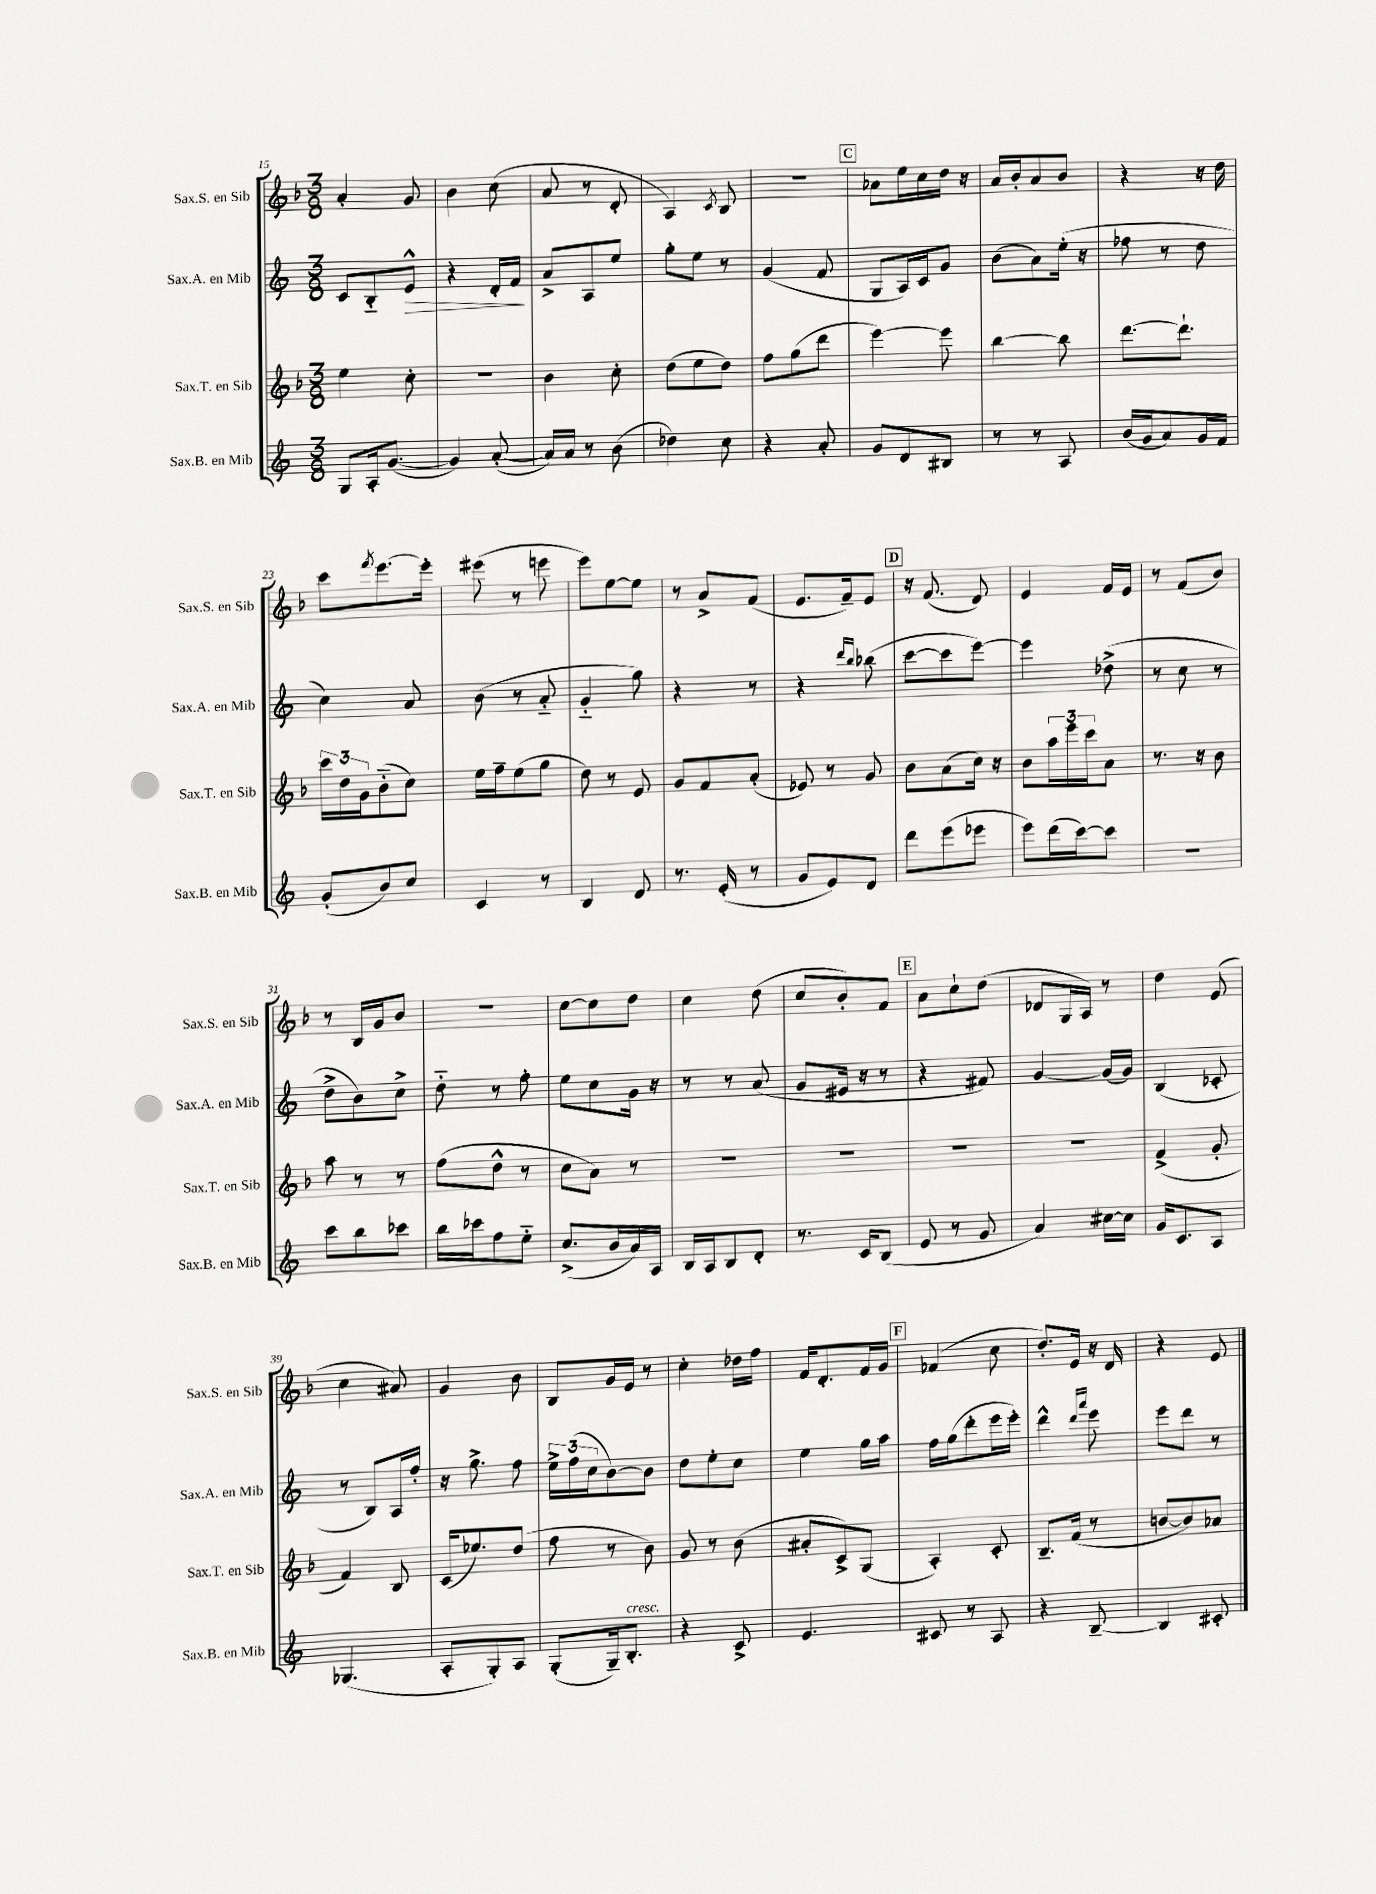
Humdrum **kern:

**kern	**kern	**kern	**kern
*staff4	*staff3	*staff2	*staff1
*clefG2	*clefG2	*clefG2	*clefG2
*k[]	*k[b-]	*k[]	*k[b-]
*M3/8	*M3/8	*M3/8	*M3/8
8G/L	4ee\	8c/L	4a'/
16A'/k	.	8B'~/	.
([8.g/J	.	.	.
.	8cc'\	8e^^/J	8g/
=	=	=	=
4g/])	4.r	4r	4b-\
([8a'/	.	16d'/LL	(8cc\
.	.	16f/JJ	.
=	=	=	=
16a/]LL)	4b-\	8a^/L	8a/
16a/JJ	.	.	.
8r	.	8A/	8r
(8b\	8cc'\	8ee/J	8d'/
=	=	=	=
4dd-\)	(8dd\L	8gg'\L	4A/)
.	8ee\	8ee\J	.
.	.	.	8qc/
8cc\	8dd\J)	8r	8B-/
=	=	=	=
4r	8ff\L	(4g/	4.r
.	(8gg\	.	.
8a'/	8ddd\J	8f/	.
=	=	=	=
8g/L	[4eee\)	8G/L	8a-\L
8d/	.	16A/L)	16ee\L
.	.	16c/J	16cc\
8B#/J	8eee\]	8g/J	16dd\JJ
.	.	.	16r
=	=	=	=
8r	[4bb-\	(8b\L	16a/LL
.	.	.	16b-'/J
8r	.	8a\)	8a/
8A/	8bb-\]	(16ee'\Jk	8b-/J
.	.	16r	.
=	=	=	=
(16b/LL	[8.ddd\L	8ff-\	4r
16g/J	.	.	.
8a/)	.	8r	.
.	8.ddd`\]J	.	.
16g/L	.	8dd\	16r
16f/JJ	.	.	16dd\
=	=	=	=
(8g'/L	24ccc\LL	4cc\)	8ccc\L
.	24dd\	.	.
.	24g\J	.	.
.	.	.	8qfff/
8b/)	(8b-'~\	.	[8.eee\
8cc/J	8cc\J)	8a/	.
.	.	.	16eee'\]Jk
=	=	=	=
4c/	16ee\LL	(8b\	(8eee#\
.	16ff~\J	.	.
.	(8ee\	8r	8r
8r	8gg\J	8a'~/	8eee\
=	=	=	=
4B/	8dd\)	4g'~/	8eee\L)
.	8r	.	[8ee\
8d/	8e/	8gg\)	8ee\]J
=	=	=	=
8.r	8g/L	4r	8r
.	8f/	.	8a^/L
(16e'/	.	.	.
8r	(8a'/J	8r	(8f/J
=	=	=	=
8g/L	8e-/)	4r	8.e/L
8e/)	8r	.	.
.	.	.	16f~/k)
.	.	16qqddd/LL	.
.	.	16qqbb/JJ	.
8d/J	8g/	(8bb-\	8e/J
=	=	=	=
8ddd\L	8b-\L	[8ccc\L	16r
.	.	.	(8.f/
(8eee\	(8a\	8ccc\]	.
8eee-\J	16cc\Jk)	[8eee\J)	8d/)
.	16r	.	.
=	=	=	=
8eee\L)	8b-\L	4eee\]	4e/
(16ddd\L	24aa\L	.	.
.	24eee\	.	.
[16ccc\J)	.	.	.
.	24ccc\J	.	.
8ccc\]J	8a\J	(8dd-^\	16f/LL
.	.	.	16e/JJ
=	=	=	=
4.r	8.r	8r	8r
.	.	8cc\	(8f/L
.	16r	.	.
.	8b-\	8r	8b-/J)
=	=	=	=
8ccc\L	8aa\	8dd^\L	8r
8bb\	8r	8b\)	16B-/LL
.	.	.	16g/J
8ccc-\J	8r	8cc^\J	8b-/J
=	=	=	=
16bb\LL	(8ff\L	8dd'~\	4.r
16ccc-\J	.	.	.
8ff\	8dd^^\J	8r	.
8ee'~\J	8r	8ff'\	.
=	=	=	=
(8.cc^/L	8cc\L	8ee\L	[8cc\L
.	8a\J)	8cc\	8cc\]
16b/L	.	.	.
16a/)	8r	16g\Jk	8dd\J
16A/JJ	.	16r	.
=	=	=	=
16B/LL	4.r	8r	4cc\
16A/J	.	.	.
8B/	.	8r	.
8d'/J	.	(8a/	(8dd\
=	=	=	=
8.r	4.r	8g/L	8cc/L
.	.	16e#/Jk	8b-'/)
16c/LK	.	16r	.
(8B/J	.	8r	8f/J
=	=	=	=
8e/	4.r	4r	8a\L
8r	.	.	8cc`\
8g/	.	8f#/)	(8dd\J
=	=	=	=
4a/)	4.r	[4g/	8d-/L
.	.	.	16G/L
.	.	.	16A/JJ)
[16cc#\LL	.	(16g/]LL	8r
16cc#\]JJ	.	16g/JJ)	.
=	=	=	=
16g/LK	(4f^/	(4B/	4dd\
8.c/	.	.	.
8A/J	8g'/	8c-'/	(8e/
=	=	=	=
(4.G-/	4f/)	8r	4cc\
.	.	8B/L)	.
.	8B-/	16A/L	8a#/)
.	.	16ff'/JJ	.
=	=	=	=
8A'/L	(16c/LK	16r	4g/
.	8.ee-/)	8.gg^\	.
8G'/)	.	.	.
8A/J	(8dd/J	8ff\	8b-\
=	=	=	=
(8G'/L	8ff\	24ee^\LL	8B-/L
.	.	(24ff\	.
.	.	24cc\J	.
16G~/k)	8r	[8b\)	16g/L
8.B'/J	.	.	16e/JJ
.	8b-\)	8b\]J	8r
=	=	=	=
4r	8g/	8dd\L	4cc'\
.	8r	8ee'\	.
8c^/	(8b-\	8cc\J	16dd-\LL
.	.	.	16ff\JJ
=	=	=	=
4.e/	8a#'/L	4ee\	16f/LK
.	.	.	8.d'/
.	8c^/)	.	.
.	(8G/J	16gg\LL	16f/L
.	.	16aa\JJ	16g/JJ
=	=	=	=
8c#/	4A'/)	16ff\LL	(4f-/
.	.	(16gg\J	.
8r	.	8ddd'\	.
8A/	8c'/	16eee\L	8cc\
.	.	16eee'\JJ)	.
=	=	=	=
4r	8.B-~/L	4ddd^^\	8.dd'/L)
.	(16f/Jk	.	16e/Jk
.	.	16qqddd/LL	.
.	.	16qqaaa/JJ	.
[8B~/	8r	8eee\	16r
.	.	.	16d/
=	=	=	=
4B/]	[8b/L	8eee\L	4r
.	8b/])	8ddd\J	.
8c#'/	8a-/J	8r	8e/
==	==	==	==
*-	*-	*-	*-
